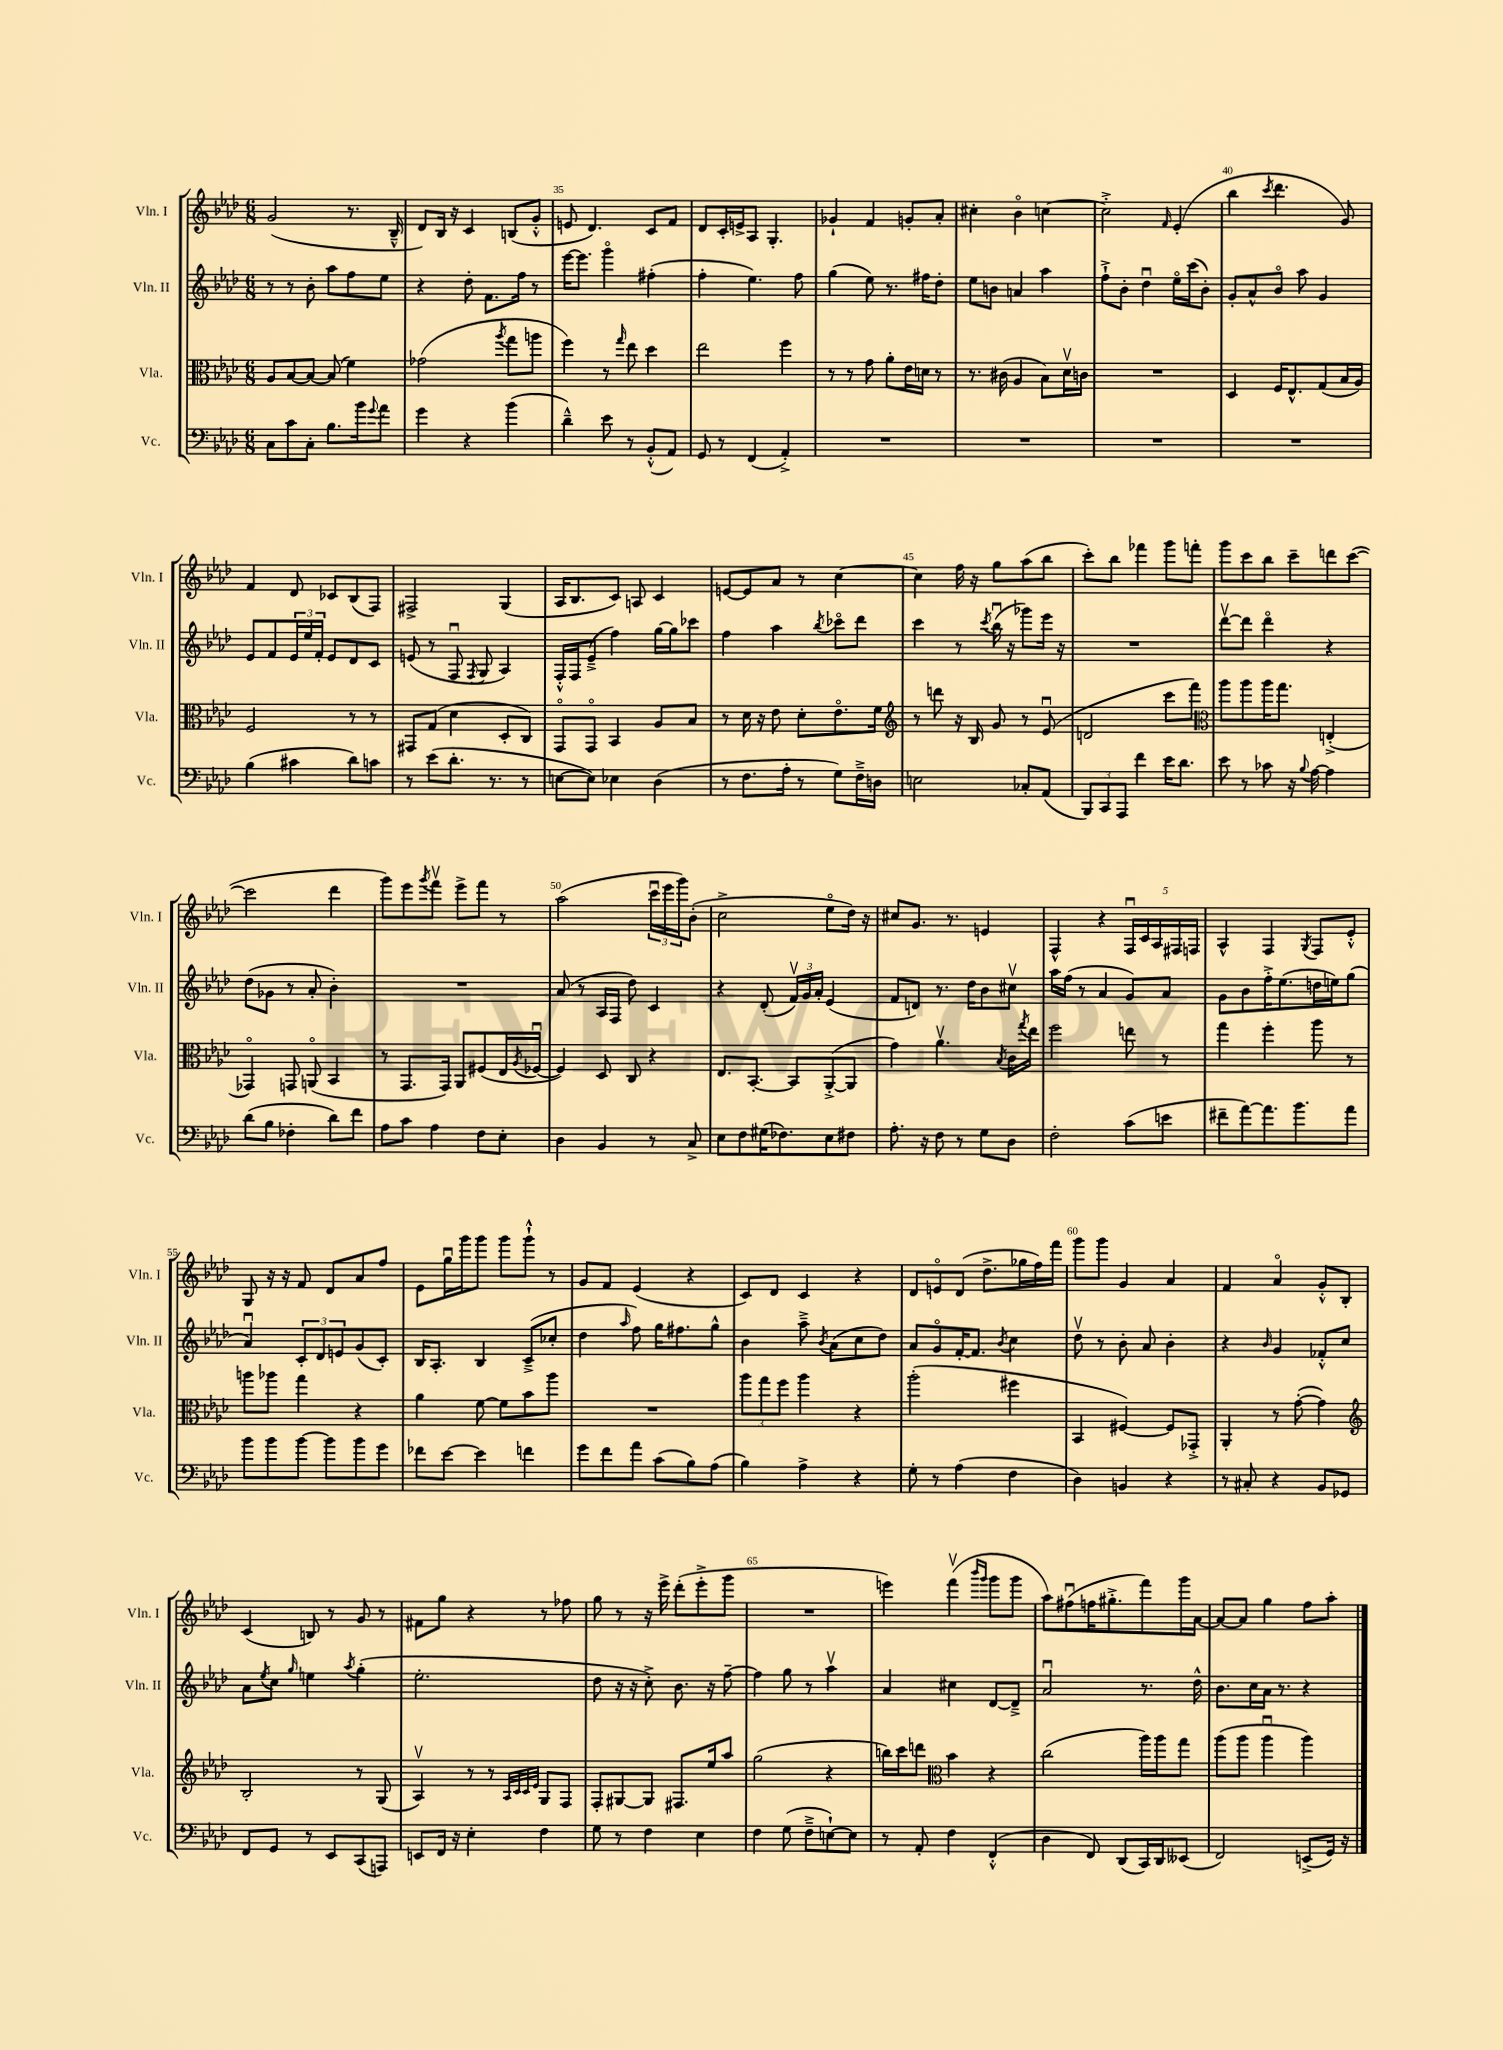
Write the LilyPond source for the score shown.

<<
\new StaffGroup <<
\new Staff = "s0" \with { instrumentName = "Vln. I" shortInstrumentName = "Vln. I" } {
    \clef treble \key aes \major \numericTimeSignature \time 6/8
    g'2( r8. bes16---^ |
    des'8) bes16 r16 c'4 b8( g'8-.-^ |
    e'8 des'4.) c'8 f'8 |
    des'8 c'16-. e'16-> aes8 g4.-. |
    ges'4-! f'4 g'8-. aes'8-. |
    cis''4-. bes'4\flageolet c''4~ |
    c''2-.-> \grace { f'16 } ees'4-.( |
    bes''4 \acciaccatura { c'''8 } des'''4. g'8) |
    f'4 des'8 ces'8 bes8( f8) |
    fis2-> g4( |
    aes16 bes8. c'8) a8 c'4 |
    e'8~ e'8 aes'8 r8 c''4~ |
    c''4 f''16 r16 g''8 aes''8( bes''8 |
    c'''8-.) bes''8 fes'''4 g'''8 f'''8-. |
    g'''8 c'''8 bes''8 c'''8-- d'''8 c'''8~( |
    c'''2 des'''4 |
    g'''8) ees'''8 \acciaccatura { g'''8 } f'''8\upbow ees'''8-> f'''8 r8 |
    aes''2( \tuplet 3/2 { c'''16\downbow ees'''16 g'''16) } bes'8-.( |
    c''2-> ees''8\flageolet des''16) r16 |
    cis''8 g'8. r8. e'4 |
    f4-^ r4 \tuplet 5/4 { f16\downbow c'16 aes16 fis16 f16 } |
    aes4-^ f4 \acciaccatura { g8 } f8 ees'8-.-^ |
    g8 r16 r16 f'8 des'8 aes'8 f''8 |
    ees'8 g''16\downbow g'''16 g'''8 g'''8 g'''8-!-^ r8 |
    g'8 f'8 ees'4( r4 |
    c'8) des'8 c'4 r4 |
    des'8 e'8\flageolet des'8( des''8.-> ges''16 f''16) f'''16 |
    g'''8 g'''8 g'4 aes'4 |
    f'4 aes'4\flageolet g'8-.-^ bes8-. |
    c'4( b8) r8 g'8 r8 |
    fis'8 g''8 r4 r8 fes''8 |
    g''8 r8 r16 ees'''16-> des'''8-.( ees'''8-.-> g'''8 |
    R2. |
    e'''4) f'''4\upbow( \grace { bes'''16 g'''16 } g'''8 g'''8 |
    aes''8) fis''8\downbow( f''16 gis''8.-.-> f'''8) g'''16 aes'16~ |
    aes'8~ aes'8 g''4 f''8 aes''8-. \bar "|." |
}
\new Staff = "s1" \with { instrumentName = "Vln. II" shortInstrumentName = "Vln. II" } {
    \clef treble \key aes \major \numericTimeSignature \time 6/8
    r8 r8 bes'8-. aes''8 f''8 ees''8 |
    r4 des''8-. f'8. f''16 r8 |
    ees'''16~ ees'''8. g'''4\flageolet fis''4-.( |
    f''4-. ees''4.) f''8 |
    g''4( ees''8) r8. fis''16 des''8-. |
    ees''8 b'8 a'4 aes''4 |
    f''8-!-> bes'8-. des''4\downbow ees''16\flageolet c'''16( bes'8-.) |
    g'8-. aes'8-^ bes'8\flageolet aes''8 g'4 |
    ees'8 f'8 \tuplet 3/2 { ees'16 ees''16 f'16-. } ees'8 des'8 c'8 |
    e'8( r8 f8\downbow \acciaccatura { f8 } g8 aes4) |
    f16-.-^ f16 ees'8--->( f''4) g''16~ g''16 ces'''8 |
    f''4 aes''4 \acciaccatura { bes''8 } ces'''8\flageolet des'''8 |
    c'''4 r8 \acciaccatura { c'''8 } bes''16\downbow( r16 ges'''8) ees'''16 r16 |
    R2. |
    des'''8~\upbow des'''8 des'''4\flageolet r4 |
    des''8( ges'8 r8 aes'8-. bes'4-.) |
    R2. |
    aes'8( r8 aes16 f16 des''8) c'4 |
    r4 des'8-.( \tuplet 3/2 { f'16\upbow) g'16 aes'16-. } ees'4( |
    f'8 d'8) r8. des''16 bes'8 cis''8\upbow |
    aes''16 f''16( r8 aes'4 g'8) aes'8 |
    g'8 bes'8 f''16-.-> ees''8.( d''16 e''16) g''8( |
    aes'4\downbow) \tuplet 3/2 { c'8-. des'8 e'8 } g'8( c'8-.) |
    bes16 aes8.-. bes4 c'8--->( ces''8-. |
    des''4 \grace { aes''16 } f''8) g''16 fis''8. g''8-^ |
    bes'4 aes''8---> \acciaccatura { bes'8 } aes'8( c''8 des''8) |
    aes'8 g'8\flageolet f'16~-. f'8. \acciaccatura { bes'8 } c''4 |
    des''8\upbow r8 bes'8-. aes'8 bes'4-. |
    r4 \grace { bes'16 } g'4 fes'8-.-^ c''8 |
    aes'8 \acciaccatura { ees''8 } c''8 \grace { g''16 } e''4 \acciaccatura { aes''8 } g''4-.( |
    ees''2.-. |
    des''8 r16 r16 c''8-.->) bes'8. r16 f''8~-- |
    f''4 g''8 r8 aes''4\upbow |
    aes'4 cis''4 des'8~ des'8---> |
    aes'2\downbow r8. des''16-^ |
    bes'8. c''16 aes'16 r8. r4 \bar "|." |
}
\new Staff = "s2" \with { instrumentName = "Vla." shortInstrumentName = "Vla." } {
    \clef alto \key aes \major \numericTimeSignature \time 6/8
    aes8 bes8~ bes8~ bes8( f'4) |
    ges'2( \acciaccatura { aes''8 } g''8 a''8 |
    f''4) r8 \grace { g''16 } ees''8 des''4 |
    ees''2 f''4 |
    r8 r8 g'8 aes'8-. ees'16 d'16 r8 |
    r8. cis'16( aes4 bes8) des'16\upbow c'16 |
    R2. |
    des4 f16 ees8.-^ g8( bes16 aes16) |
    f2 r8 r8 |
    gis,8 g8( des'4 des8-. c8) |
    g,8\flageolet g,8\flageolet bes,4 aes8 bes8 |
    r8 des'16 r16 ees'8 des'8-. ees'8.\flageolet f'16 |
    \clef treble r8 d'''8 r16 bes16 g'8 r8 ees'8\downbow( |
    d'2 c'''8 f'''8) |
    \clef alto aes''8 aes''8 aes''16 g''8. e4-.->( |
    ges,4\flageolet) g,8 a,8\flageolet( bes,4 |
    r8 g,8. g,16) aes,8 fis8( ees16 \acciaccatura { aes8 } fes16~\downbow |
    fes4) des8 c8 r4 |
    ees8. bes,8.~-. bes,8 aes,8~-.->( aes,8 |
    g'4) aes'4.\upbow \acciaccatura { bes8 } c'16 \acciaccatura { g''8 } ees''16 |
    f''2 e''8 r8 |
    g''4 f''4-. aes''8 r8 |
    a''8 aes''8 g''4 r4 |
    aes'4 f'8~ f'8 bes'8 aes''8 |
    R2. |
    \tuplet 3/2 { aes''8 g''8 f''8 } aes''4 r4 |
    aes''2-.( fis''4 |
    bes,4 fis4~) fis8 ges,8-.-> |
    aes,4-. r8 g'8~-.( g'4) |
    \clef treble bes2-. r8 g8( |
    aes4\upbow) r8 r8 \grace { aes32 c'32 c'32 ees'32 } g8 f8 |
    f8-. gis8~ gis8 fis8. ees''16 aes''8 |
    g''2( r4 |
    b''16) c'''16 d'''8 \clef alto bes'4 r4 |
    c''2( aes''16) aes''16 g''8 |
    aes''8( aes''8 aes''4\downbow aes''4) \bar "|." |
}
\new Staff = "s3" \with { instrumentName = "Vc." shortInstrumentName = "Vc." } {
    \clef bass \key aes \major \numericTimeSignature \time 6/8
    c8 c'8 c8-. bes8. bes'16 \appoggiatura { g'8 } aes'8 |
    g'4 r4 bes'4( |
    des'4---^) ees'8 r8 bes,8-.-^( aes,8) |
    g,8 r8 f,4( aes,4-.->) |
    R2. |
    R2. |
    R2. |
    R2. |
    bes4( cis'4 des'8) c'8 |
    r8 ees'8( des'8.-. r8. r8 |
    e8~ e8) ees4 des4( |
    r8 f8. aes16-. r8 g8) f16---> d16 |
    e2 ces8-. aes,8( |
    \tuplet 3/2 { bes,,8) c,8 aes,,8 } f'4 ees'16 des'8. |
    ees'8 r8 ces'8 r16 \appoggiatura { bes8 } aes16~ aes4 |
    des'8( bes8 fes4-. des'8) f'8 |
    aes8 c'8 aes4 f8 ees8-. |
    des4 bes,4 r8 c8-> |
    ees8 f8 gis16( fes8.) ees8 fis8 |
    aes8.-. r16 f8 r8 g8 des8 |
    f2-. c'8( e'8 |
    fis'8-- aes'8~) aes'8. bes'8. aes'8 |
    bes'8 bes'8 bes'8~ bes'8 bes'8 g'8 |
    fes'8 ees'8~ ees'4 f'4 |
    g'8 f'8 aes'8 c'8( bes8) aes8( |
    bes4) aes4-> r4 |
    g8-. r8 aes4( f4 |
    des4) b,4 r4 |
    r8 cis8-. r4 bes,8 ges,8 |
    f,8 g,8 r8 ees,8 c,8( a,,8) |
    e,8 f,16 r16 ees4-. f4 |
    g8 r8 f4 ees4 |
    f4 g8( f8---> e8~-!) e8 |
    r8 aes,8-. f4 f,4-.-^( |
    des4 f,8) des,8( c,16) des,16 eeses,8( |
    f,2) e,8->( g,16) r16 \bar "|." |
}
>>
>>
\layout { \context { \Score currentBarNumber = #33 \override BarNumber.break-visibility = ##(#f #t #t) barNumberVisibility = #(every-nth-bar-number-visible 5) } }
